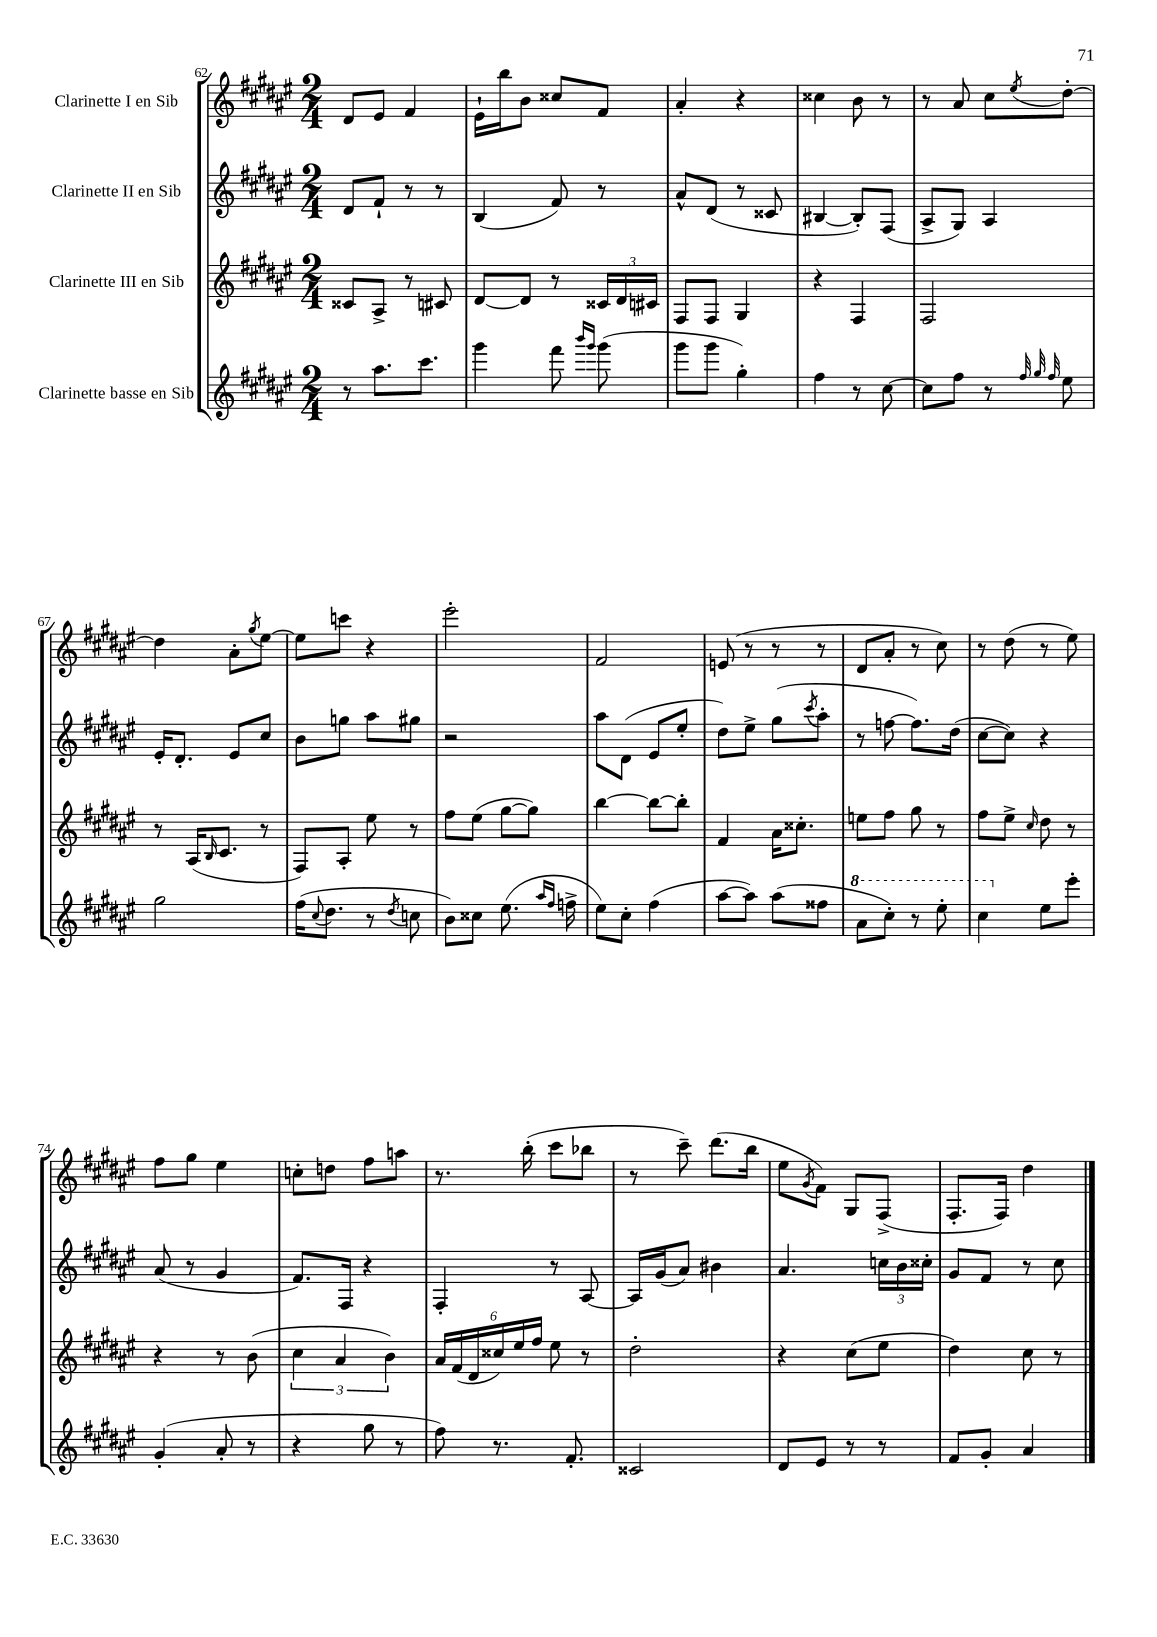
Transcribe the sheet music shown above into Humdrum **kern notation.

**kern	**kern	**kern	**kern
*part4	*part3	*part2	*part1
*staff4	*staff3	*staff2	*staff1
*I"Clarinette basse en Sib	*I"Clarinette III en Sib	*I"Clarinette II en Sib	*I"Clarinette I en Sib
*clefG2	*clefG2	*clefG2	*clefG2
*k[f#c#g#d#a#e#]	*k[f#c#g#d#a#e#]	*k[f#c#g#d#a#e#]	*k[f#c#g#d#a#e#]
*M2/4	*M2/4	*M2/4	*M2/4
=62	=62	=62	=62
8r	8c##X/L	8d#/L	8d#/L
8.aa#\L	8A#^/J	8f#`/J	8e#/J
.	8r	8r	4f#/
8.ccc#\J	.	.	.
.	8c#X/	8r	.
=63	=63	=63	=63
4ggg#\	[8d#/L	(4B/	16e#`\LL
.	.	.	16bb\J
.	8d#/J]	.	8b\J
8fff#\	8r	8f#/)	8cc##X/L
16qqbbb/LL	.	.	.
16qqggg#/JJ	.	.	.
(8ggg#\	24c##X/LL	8r	8f#/J
.	24d#/	.	.
.	24c#X/JJ	.	.
=64	=64	=64	=64
8ggg#\L	8F#/L	8a#^^/L	4a#'/
8ggg#\J	8F#/J	(8d#/J	.
4gg#'\)	4G#/	8r	4r
.	.	8c##X/	.
=65	=65	=65	=65
4ff#\	4r	[4B#X/	4cc##X\
8r	4F#/	8B#'/L])	8b\
[8cc#\	.	(8F#/J	8r
=66	=66	=66	=66
8cc#\L]	2F#/	8A#^/L	8r
8ff#\J	.	8G#/J)	8a#/
8r	.	4A#/	8cc#\L
32qqff#/	.	.	.
32qqgg#/	.	.	.
32qqff#/	.	.	8qee#/
8ee#\	.	.	[8dd#'\J
!!LO:LB:g=z
=67	=67	=67	=67
2gg#\	8r	16e#'/KL	4dd#\]
.	.	8.d#'/J	.
.	(16A#/KL	.	.
.	16qqB/	.	.
.	8.c#/J	.	.
.	.	8e#/L	8a#'\L
.	.	.	8qgg#/
.	8r	8cc#/J	[8ee#\J
=68	=68	=68	=68
(16ff#\KL	8F#/L)	8b\L	8ee#\L]
8qqcc#/	.	.	.
8.dd#\J	.	.	.
.	8A#'/J	8ggn\J	8cccn\J
8r	8ee#\	8aa#\L	4r
8qdd#/	.	.	.
8ccn\	8r	8gg#X\J	.
=69	=69	=69	=69
8b\L)	8ff#\L	2r	2eee#'\
8cc##X\J	(8ee#\J	.	.
(8.ee#\	[8gg#\L	.	.
.	8gg#\J])	.	.
16qqaa#/LL	.	.	.
16qqff#/JJ	.	.	.
16ffn^\	.	.	.
=70	=70	=70	=70
8ee#\L)	[4bb\	8aa#\L	2f#/
8cc#'\J	.	(8d#\J	.
(4ff#\	8bb\L_	8e#/L	.
.	8bb'\J]	8ee#'/J	.
=71	=71	=71	=71
[8aa#\L	4f#/	8dd#\L)	(8en/
8aa#\J])	.	8ee#^\J	8r
(8aa#\L	16a#\KL	(8gg#\L	8r
.	8.cc##X'\J	.	.
.	.	8qccc#/	.
8ff##X\J	.	8aa#'\J	8r
=72	=72	=72	=72
*8va	*	*	*
8aa#\L	8een\L	8r	8d#/L
8ccc#'\J)	8ff#\J	[8ffn\	8a#'/J
8r	8gg#\	8.ff\L])	8r
8eee#'\	8r	.	8cc#\)
.	.	(16dd#\Jk	.
=73	=73	=73	=73
4ccc#\	8ff#\L	[8cc#\L	8r
.	8ee#^\J	8cc#\J])	(8dd#\
.	16qqcc#/	.	.
*X8va	*	*	*
8ee#\L	8dd#\	4r	8r
8eee#'\J	8r	.	8ee#\)
!!LO:LB:g=z
=74	=74	=74	=74
(4g#'/	4r	(8a#/	8ff#\L
.	.	8r	8gg#\J
8a#'/	8r	4g#/	4ee#\
8r	(8b\	.	.
=75	=75	=75	=75
4r	6cc#\	8.f#/L)	8ccn'\L
.	.	.	8ddn\J
.	6a#/	.	.
.	.	16F#/Jk	.
8gg#\	.	4r	8ff#\L
.	6b\)	.	.
8r	.	.	8aan\J
=76	=76	=76	=76
8ff#\)	24a#/LL	4F#'/	8.r
.	(24f#/	.	.
.	24d#/	.	.
8.r	24cc##X/)	.	.
.	24ee#/	.	.
.	.	.	(16bb'\
.	24ff#/JJ	.	.
.	8ee#\	8r	8ccc#\L
8.f#'/	.	.	.
.	8r	[8A#/	8bb-X\J
=77	=77	=77	=77
2c##X/	2dd#'\	16A#/LL]	8r
.	.	(16g#/J	.
.	.	8a#/J)	8ccc#~\)
.	.	4b#X\	(8.ddd#\L
.	.	.	16bb\Jk
=78	=78	=78	=78
8d#/L	4r	4.a#/	8ee#\L
.	.	.	8qg#/
8e#/J	.	.	8f#\J)
8r	(8cc#\L	.	8G#/L
8r	8ee#\J	24ccn\LL	(8F#^/J
.	.	24b\	.
.	.	24cc##X'\JJ	.
=79	=79	=79	=79
8f#/L	4dd#\)	8g#/L	8.F#'/L
8g#'/J	.	8f#/J	.
.	.	.	16F#/Jk)
4a#/	8cc#\	8r	4dd#\
.	8r	8cc#\	.
==	==	==	==
*-	*-	*-	*-
